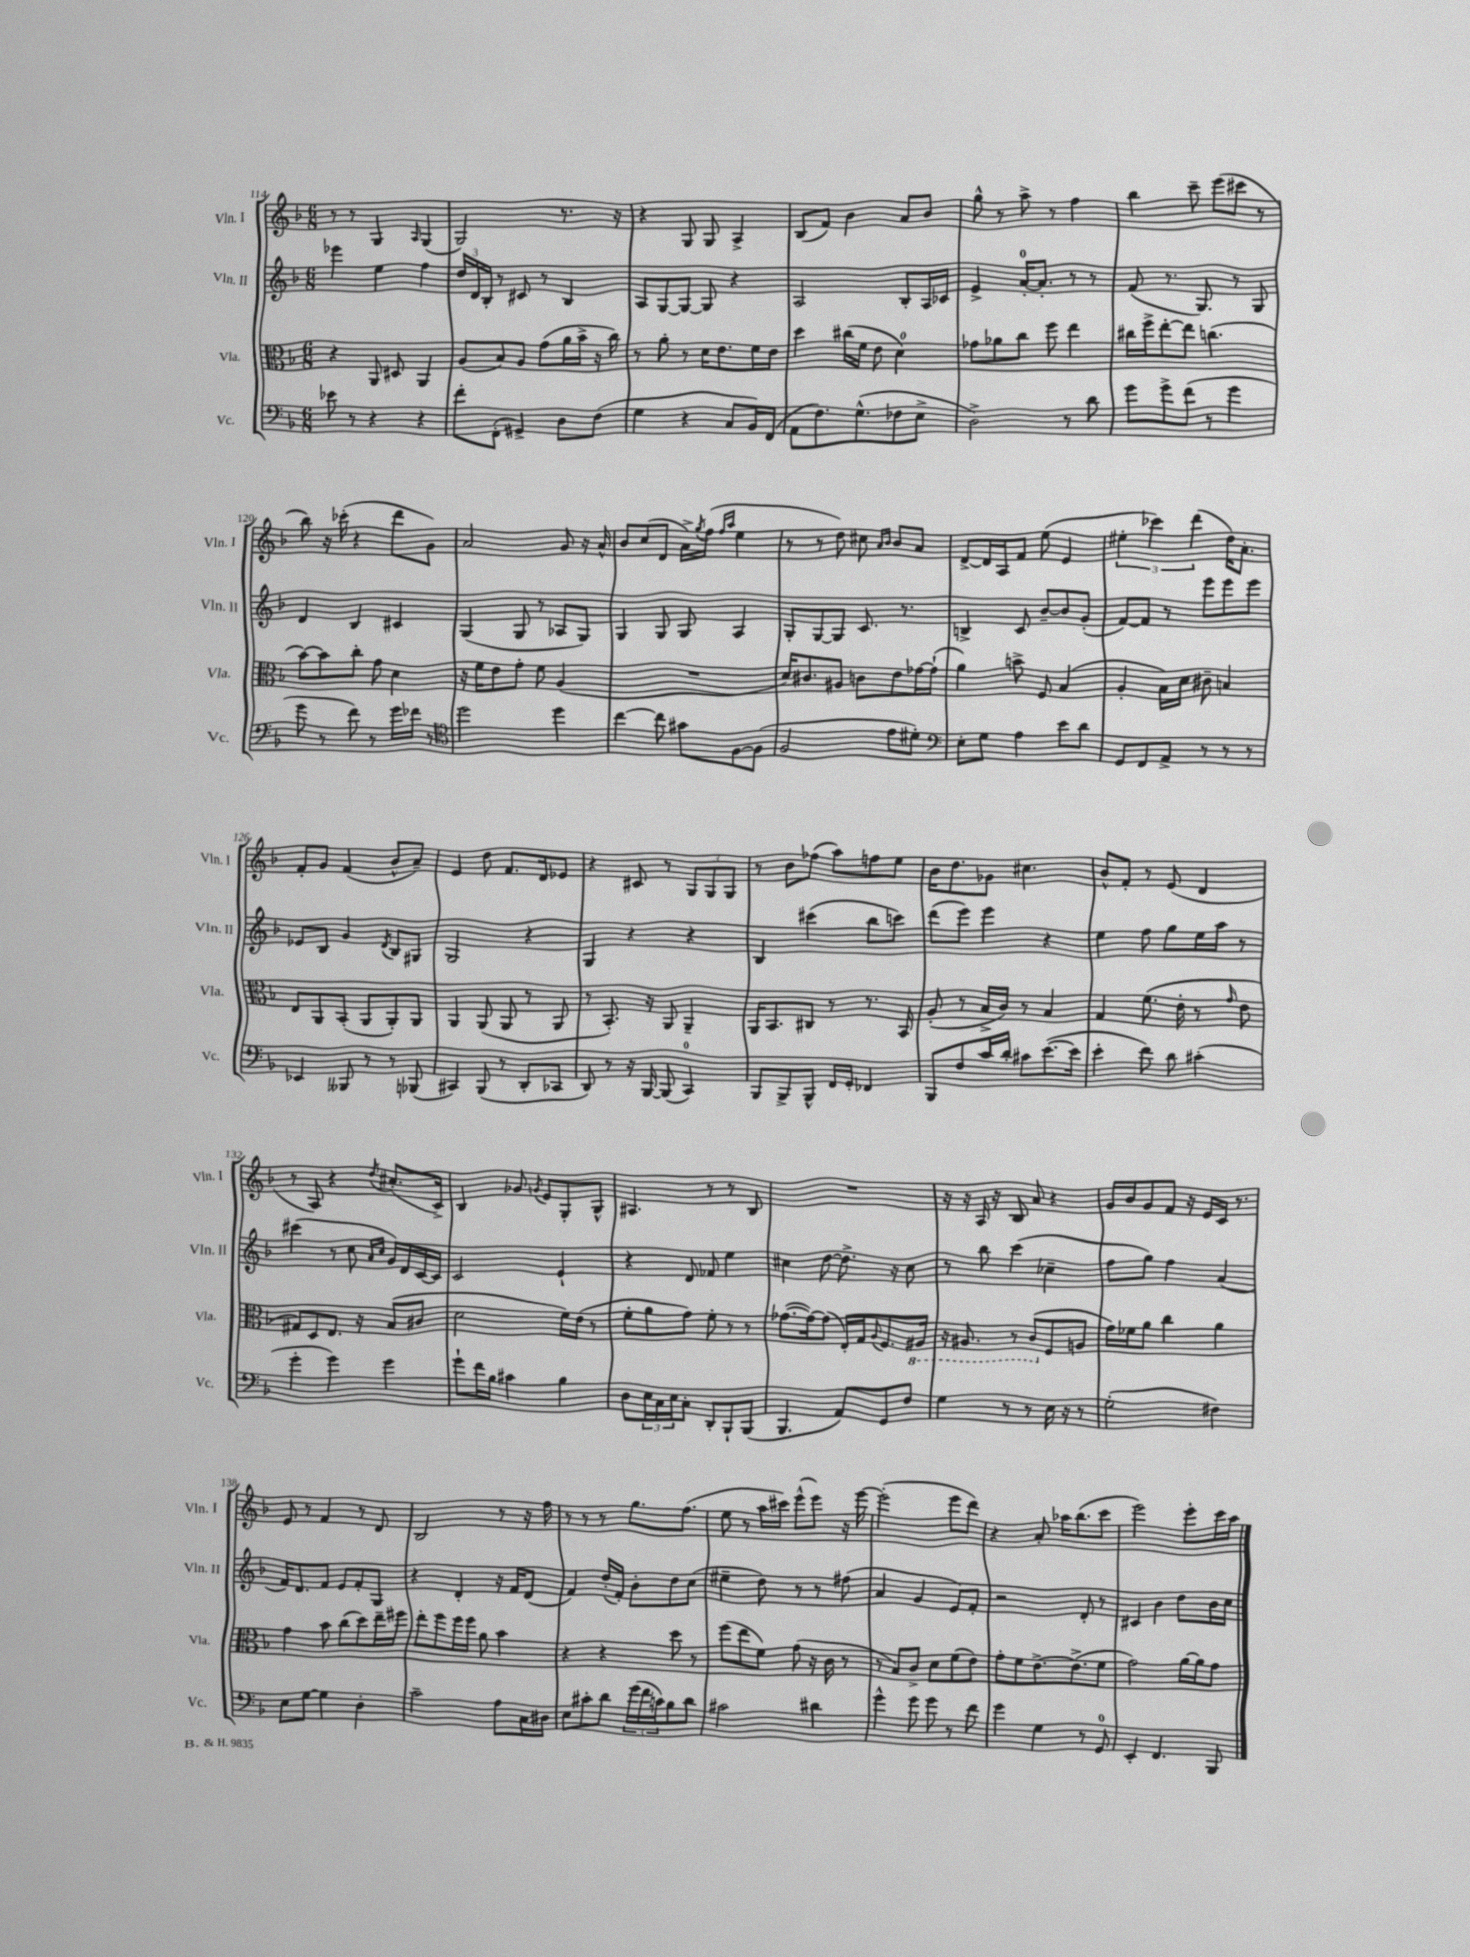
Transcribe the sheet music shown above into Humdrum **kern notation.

**kern	**kern	**kern	**kern
*part4	*part3	*part2	*part1
*staff4	*staff3	*staff2	*staff1
*I"Vc.	*I"Vla.	*I"Vln. II	*I"Vln. I
*I'Vc.	*I'Vla.	*I'Vln. II	*I'Vln. I
*clefF4	*clefC3	*clefG2	*clefG2
*k[b-]	*k[b-]	*k[b-]	*k[b-]
*M6/8	*M6/8	*M6/8	*M6/8
=114	=114	=114	=114
8e-X\	4r	4eee-X\	8r
8r	.	.	8r
4r	8AA/	4ee\	4G/
.	8D#X/	.	.
.	.	.	16qqA/
4r	4AA/	4ff\	(4G/
=115	=115	=115	=115
8f'\L	(8A/L	24dd/LL	2G/)
.	.	24d/	.
.	.	24B-'/JJ	.
(8FF'\J	8B-/)	8r	.
4GG#X^/)	8A/J	8c#X/	.
.	(8g\L	8r	.
8D\L	16a\L	4B-/	8.r
.	16b-^\JJ	.	.
(8F\J	16r	.	.
.	16cc\)	.	16r
=116	=116	=116	=116
4G\	8r	8A/L	4r
.	8a'\	[8G/	.
4r	8r	8G/J_	8G/
.	16d\KL	8G/]	8G/
.	8.e\	.	.
8C/L	.	4r	4A^/
16BB-/L)	16f\L	.	.
(16FF/JJ	16e\JJ	.	.
=117	=117	=117	=117
8AA\L	4dd\	2A/	(8B-/L
8.F\)	.	.	8f/J)
.	(16cc#X\LL	.	4b-\
(8.G^^\	16f\JJ	.	.
.	8e\	.	.
8F-X\	4d\)	8B-'/L	8a/L
8E^\J	.	16A/L	8b-/J
.	.	16c-X/JJ	.
=118	=118	=118	=118
2D^\)	8g-X\L	4e^/	8gg^^\
.	8a-X\	.	8r
.	8cc\J	[16a'/KL	8aa^\
.	.	8.a'/J]	.
.	8ff\	.	8r
8r	4ee\	8r	4ff\
8d\	.	8r	.
=119	=119	=119	=119
8g\L	16cc#X\LL	(8f/	4bb-\
.	16ff^\J	.	.
8g^\	[8ee'\	8.r	.
(8f\J	8ee\J]	.	8ccc~\
.	.	8.G/)	.
8r	(4.ccn\	.	(8eee\L
4g\	.	8r	8ccc#X\J
.	.	8G/	8r
!!LO:LB:g=z
=120	=120	=120	=120
8g\	[8b-\L)	4d/	8bb-\)
8r	8b-\]	.	16r
.	.	.	(16ccc-X'\
8f\)	8cc'\J	4B-/	4r
8r	8g\	.	.
16g\LL	4d\	4c#X/	8ddd\L
16f-X\JJ	.	.	.
8r	.	.	8g\J)
=121	=121	=121	=121
*clefC4	*	*	*
2dd\	16r	(4G/	2a/
.	16f\KL	.	.
.	8e\	.	.
.	8g'\J	8G/	.
.	8f\	8r	.
4dd\	(4A/	8A-X/L	8g/
.	.	8G/J)	16r
.	.	.	16a^^/
=122	=122	=122	=122
[4cc\	2.r	4G/	8b-/L
.	.	.	(8cc/
8cc\]	.	8G/	8d/J
8g#X\L	.	8G/	16a^\LL)
.	.	.	8qgg/
.	.	.	(16ff\JJ
.	.	.	16qqff/LL
.	.	.	16qqaa/JJ
[8F\	.	4A/	4ee\
(8F\J]	.	.	.
=123	=123	=123	=123
2F/	16d/KL)	8G'/L	8r
.	8.c#X/	.	.
.	.	[8G/	8r
.	8A#X/J	8G/J]	8dd\)
.	8cn\L	8.c/	8cc#X\
.	.	.	16qqa/LL
.	.	.	16qqb-/JJ
8e\L	8e\	.	8b-/L
.	.	8.r	.
8d#X'\J)	[16g-X\L	.	8a/J
.	(16g-`\JJ]	.	.
=124	=124	=124	=124
*clefF4	*	*	*
8E'\L	4a\)	4Bn^/	[8d^/L
8G\J	.	.	16d/L]
.	.	.	16A/J
4A\	8bn^\	8c/	8f/J
.	8F/	[8b-~/L	(8ee\
8e\L	(4B-/	8b-/]	4e/
8d\J	.	(8g'/J	.
=125	=125	=125	=125
8GG/L	4A'/	[8f/L)	6ee#X'\
8FF/	.	8f/J]	.
.	.	.	6ccc-X\)
8AA^/J	16B-\LL)	8r	.
.	16d\JJ	.	.
.	.	.	(6ddd\
8r	8c#X~\	8eee\L	.
8r	4Bn/	8eee\	16dd\KL)
.	.	.	8.a'\J
8r	.	8eee\J	.
!!LO:LB:g=z
=126	=126	=126	=126
4EE-X/	8E/L	8e-X/L	8f'/L
.	8AA/	8B-/J	8g/J
8BBB--X/	(8BB-'/J	4g/	(4f/
8r	8AA/L	.	.
.	.	8qd/	.
8r	8AA'/)	8B-/L	8b-^^/L
(8BBB-X/	8AA/J	8G#X/J	8a~/J)
=127	=127	=127	=127
4CC#X/)	4AA/	2G/	4e/
(8BBB-/	(8AA/	.	8dd\
8r	8AA/	.	8.f/L
8DD'/L	8r	4r	.
.	.	.	16d/k
8CC-X/J	8AA/	.	8e-X/J
=128	=128	=128	=128
8DD/)	8r	4G/	4r
8r	8.BB-'/)	.	.
16r	.	4r	8c#X/
[16BBB-/	16r	.	.
(8BBB-/]	8AA/	.	8r
4CC/)	4AA~/	4r	12G/L
.	.	.	12G/
.	.	.	12G/J
=129	=129	=129	=129
8BBB-/L	16AA/KL	4B-/	8r
.	8.BB-/	.	.
8BBB-^/	.	.	8b-\L
8BBB-^^/J	8C#X/J	(4ccc#X\	(8ff-X\J
16FF/LL	8r	.	8aa\L)
16GG'/JJ	.	.	.
4FF-X/	8.r	8bb-\L	8ffn\
.	.	8cccn\J)	8ee\J
.	16BB-/	.	.
=130	=130	=130	=130
8BBB-/L	(8A'/	(8ddd\L	16b-\KL
.	.	.	8.dd\
8F/	8r	8eee\J)	.
16c/L	16B-^/LL	4eee\	8g-X\J
16d'/JJ	16c/JJ)	.	.
8c#X\L	8r	.	4.cc#X\
([8.e\	4B-/	4r	.
16e\Jk]	.	.	.
=131	=131	=131	=131
4e'\	4G/	4ee\	8b-^^/L
.	.	.	8f'/J
8f\)	(8.f\	8ff\	8r
8d\	.	8gg\L	(8e/
.	16e'\	.	.
(4c#X'\	8r	16ee\L	4d/
.	.	16aa\JJ	.
.	16qqg/	.	.
.	8e\	8r	.
!!LO:LB:g=z
=132	=132	=132	=132
4g'\	8G#X/L)	(4ccc#X\	8r
.	8D/	.	8A/)
4g\)	8.E/J	8r	4r
.	.	8cc\	.
.	16r	.	.
.	.	16qqa/LL	.
.	.	16qqcc/JJ	8qdd/
4g\	(8B-/L	16g/LL)	(8.cc#X'/L
.	.	16d/	.
.	8c#X/J	[16c/	.
.	.	16c/JJ]	16c^/Jk)
=133	=133	=133	=133
8g`\L	2d\	2c/	4B-/
16f\L	.	.	.
16B-\JJ	.	.	.
4c#X\	.	.	8g-X/
.	.	.	8qgn/
.	.	.	8e/L
4B-\	16f\LL)	4e`/	8G'/
.	(16e\JJ	.	.
.	8r	.	8G^^/J
=134	=134	=134	=134
8D\L	8f'\L	4r	4.A#X/
24E\L	8a\	.	.
24C\	.	.	.
24E\J	.	.	.
8C'\J	8g\J)	8d/	.
8DD'/L	8f'\	8f-X/	8r
8BBB-`/	8r	4ee\	8r
(8BBB-/J	8r	.	8B-/
=135	=135	=135	=135
4.BBB-/	([8.g-X\L	4cc#X\	2.r
.	16g-\k_)	.	.
.	(8g-\J]	[8dd\	.
8AA/L)	16E'/LL)	8.dd^\]	.
.	16G/J	.	.
.	8qqA/	.	.
8GG/	8.F/	.	.
.	.	16r	.
8F/J	.	8cc#\	.
*	*8ba	*	*
.	16AA#X/Jk	.	.
=136	=136	=136	=136
4G\	16r	8r	16r
.	8.AA#X/	.	16r
.	.	8bb-\	16A/
.	.	.	16r
8r	8r	(4ccc\	8B-/
8r	(8C/L	.	8a/
*	*X8ba	*	*
16E\	8F/	4cc-X~\	4r
16r	.	.	.
8r	8An/J	.	.
=137	=137	=137	=137
(2G'\	16g\LL)	8ff\L	16g/LL
.	16f-X\J	.	16b-/J
.	8a\J	8gg\J)	8g/
.	4cc\	4ff\	8f/J
.	.	.	16r
.	.	.	16e/LL
4F#X\)	4a\	(4a/	16c/JJ
.	.	.	8.r
!!LO:LB:g=z
=138	=138	=138	=138
8E\L	4g\	16f/KL)	8e/
.	.	8.d/	.
[8G\J	.	.	8r
4G\]	8b-\	8f/J	4f/
.	(8cc\L	8e/L	.
4D'\	8dd\)	8f'/	8r
.	16ee~\L	8G/J	8d/
.	16ff#X\JJ	.	.
=139	=139	=139	=139
2c~\	8ee'\L	4r	2B-/
.	8ff\	.	.
.	16ff\L	4d'/	.
.	16ff\JJ	.	.
.	8a\	.	.
8A\L	4b-\	16r	8r
.	.	16f/KL	.
16C\L	.	(8d/J	16r
16D#X\JJ	.	.	16ff\
=140	=140	=140	=140
8E\L	4r	4f/)	8r
8c#X'\	.	.	8r
8d\J	4r	(16dd'/LL	8r
.	.	16f'/JJ)	.
(24g\LL	.	8b-'\L	8.gg\L
24f\	.	.	.
24cn\J)	.	.	.
8B-\	8dd\	8dd\	.
.	.	.	(8.ff\J
8d\J	8r	(8cc\J	.
=141	=141	=141	=141
2c#X\	(8ff\L	4ee#X~\	8ee\
.	8ee\	.	8r
.	8f\J)	8dd\)	16aa\LL
.	.	.	16ccc#X\JJ)
.	(8g\	8r	(8eee^^\L
4d#X\	16r	8r	8eee\J)
.	16c\	.	.
.	8r	(8ff#X\	16r
.	.	.	[16eee\
=142	=142	=142	=142
4g^^\	8r	4a/	(2eee'\]
.	8B-/L)	.	.
8g\	8c^/J	4g/	.
8g\	8d\L	.	.
8r	(8f\	8e/L)	8eee\L
8f\	8e\J)	8f'/J	8ddd\J)
=143	=143	=143	=143
4g\	8g'\L	2r	4r
.	8f\	.	.
4G\	[8.e^\	.	8a'/
.	.	.	16aa-X\KL
.	(8.e^\]	.	(8.bb-\
8r	.	8d'/	.
8GG/	8f\J	8r	8ccc\J
=144	=144	=144	=144
4EE'/	2g\)	4c#X/	2eee\)
4.FF/	.	4b-\	.
.	[16a\LL	8dd\L	8eee'\L
.	16a\J]	.	.
8BBB-/	8g\J	16b-\L	16ccc\L
.	.	16cc\JJ	16aa\JJ
==	==	==	==
*-	*-	*-	*-
